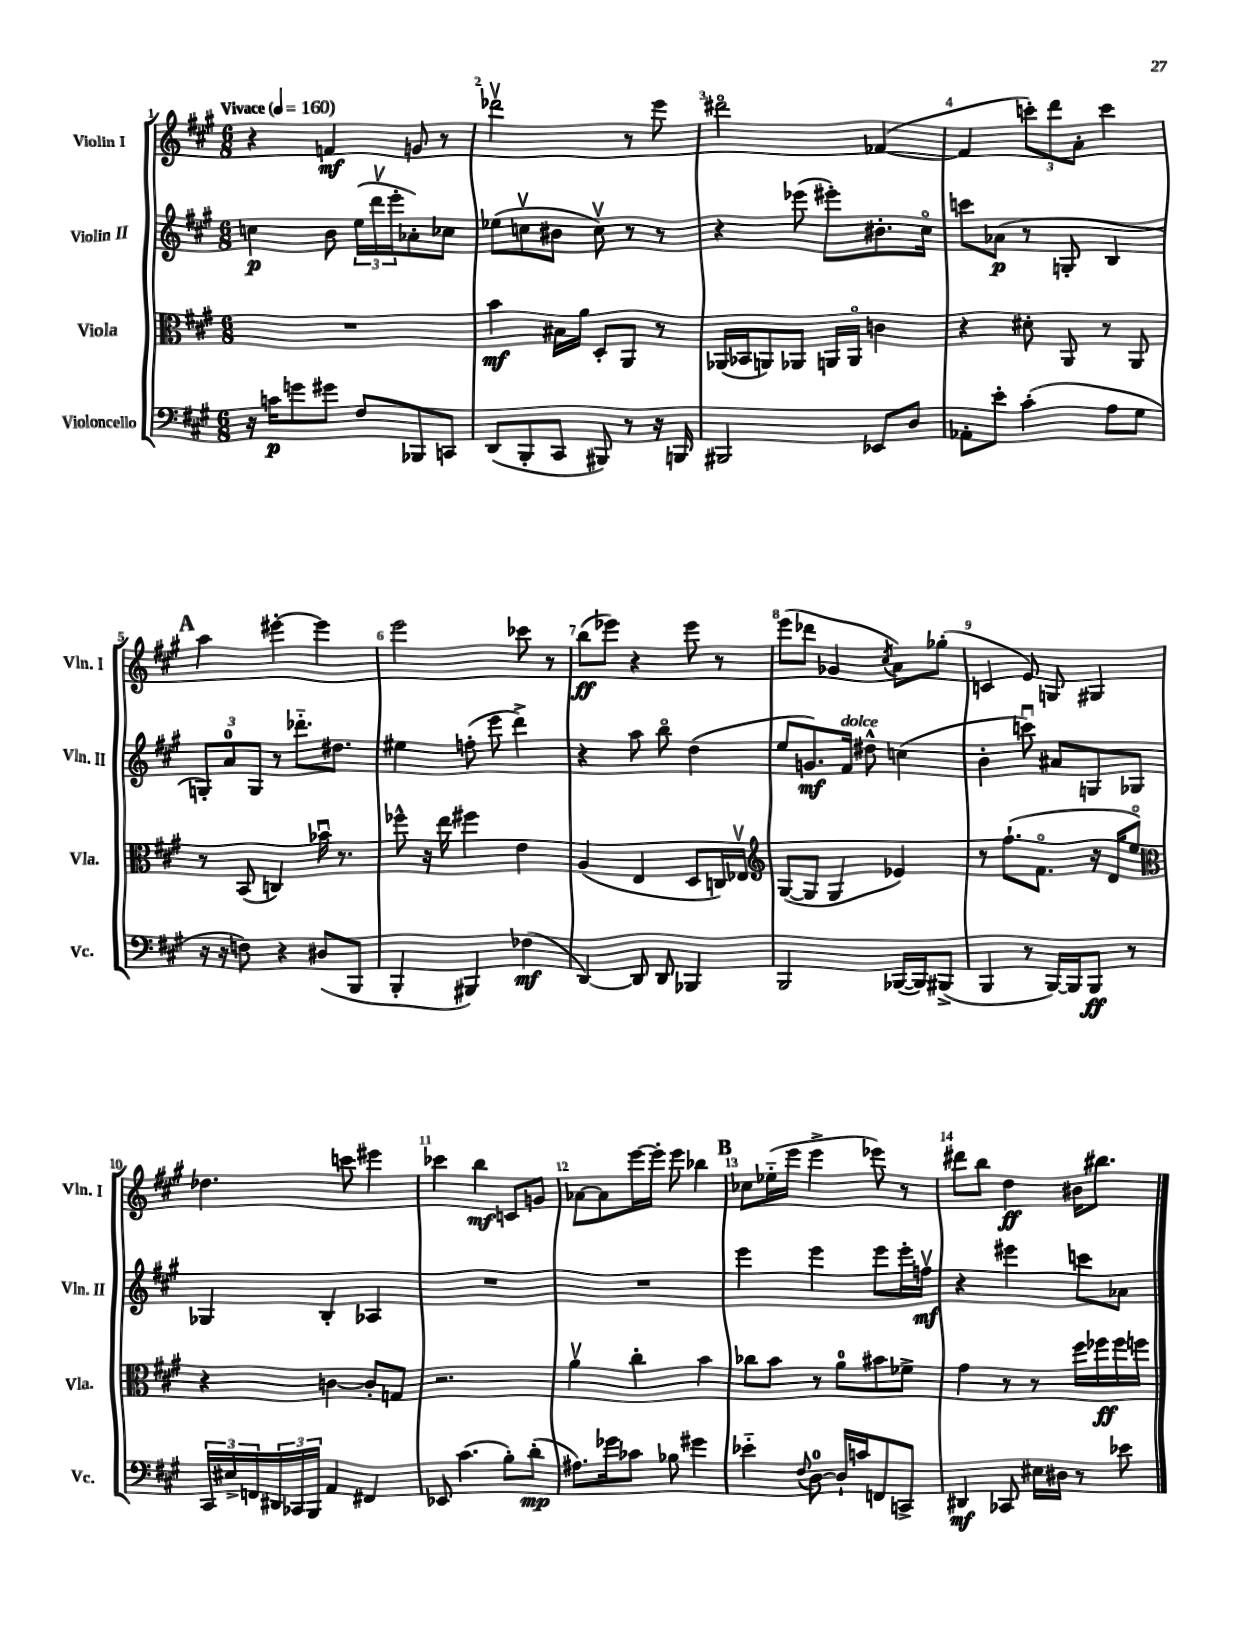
<<
\new StaffGroup <<
\new Staff = "s0" \with { instrumentName = "Violin I" shortInstrumentName = "Vln. I" } {
    \clef treble \key a \major \numericTimeSignature \time 6/8 \tempo "Vivace" 4 = 160
    r4 f'4\mf g'8 r8 |
    des'''2\upbow r8 e'''8 |
    dis'''2\flageolet fes'4~( |
    fes'4 \tuplet 3/2 { c'''8-.) d'''8 a'8-. } c'''4 |
    \mark \markup { \bold "A" } a''4 eis'''4~-. eis'''4 |
    e'''2 ces'''8 r8 |
    b''8\ff( ees'''8) r4 ees'''8 r8 |
    e'''8( des'''8 ges'4 \acciaccatura { cis''8 } a'8) ges''8-.( |
    c'4 e'8) g8 gis4 |
    des''4. c'''8 eis'''4 |
    ces'''4 b''4\mf c'8 g'8 |
    aes'8~ aes'8 e'''16~ e'''16-. e'''8 bes''4 |
    \mark \markup { \bold "B" } ces''8 ees''16-_( e'''16 e'''4-> ees'''8) r8 |
    dis'''8 b''8 d''4\ff bis'16 bis''8. \bar "|." |
}
\new Staff = "s1" \with { instrumentName = "Violin II" shortInstrumentName = "Vln. II" } {
    \clef treble \key a \major \numericTimeSignature \time 6/8
    c''4\p b'8 \tuplet 3/2 { e''16( d'''16\upbow e'''16-. } aes'8-.) ces''8 |
    ees''8( c''8\upbow bis'8 c''8\upbow) r8 r8 |
    r4 ees'''8( eis'''8-.) bis'8.-. cis''16\flageolet |
    c'''8 aes'8\p( r8 g8-. b4 |
    \mark \markup { \bold "A" } \tuplet 3/2 { g8-.) a'8-0 g8 } r8 des'''8.-_ dis''8. |
    eis''4 f''8-.( e'''8 d'''4->) |
    r4 a''8 b''8\flageolet d''4( |
    e''8 g'8.\mf) fis'16^\markup { \italic "dolce" } dis''8-^ c''4( |
    b'4-. c'''8\downbow) ais'8 g8 ges8 |
    ges4 b4-. aes4 |
    R2. |
    R2. |
    \mark \markup { \bold "B" } e'''4 e'''4 e'''8 e'''16-. f''16\upbow\mf |
    r4 eis'''4 c'''8 aes'8 \bar "|." |
}
\new Staff = "s2" \with { instrumentName = "Viola" shortInstrumentName = "Vla." } {
    \clef alto \key a \major \numericTimeSignature \time 6/8
    R2. |
    b'4\mf bis16 a'16 d8-. a,8 r8 |
    aes,16( bes,16 a,8) aes,8 a,16 a,16\flageolet c'4 |
    r4 dis'8-. a,8 r8 a,8 |
    \mark \markup { \bold "A" } r8 b,8( c4) bes'16\downbow r8. |
    fes''8-^ r16 e''16 fis''4 e'4 |
    a4( e4 d8 c16) ees16\upbow |
    \clef treble gis8~( gis8 gis4 ees'4) |
    r8 fis''8.-!( fis'8.\flageolet r16 d'16 e''8\flageolet) |
    \clef alto r4 c'4~ c'8-. g8 |
    r2. |
    a'4\upbow cis''4-. b'4 |
    \mark \markup { \bold "B" } ces''8 b'8 r8 a'8-0 bis'8 fes'8-> |
    gis'4 r8 r8 fis''16 fes''16\ff fes''16 f''16 \bar "|." |
}
\new Staff = "s3" \with { instrumentName = "Violoncello" shortInstrumentName = "Vc." } {
    \clef bass \key a \major \numericTimeSignature \time 6/8
    r16 c'16\p g'8 gis'8 fis8 bes,,8 c,8 |
    d,8( b,,8-. cis,8 bis,,8) r8 r16 b,,16 |
    bis,,2 ees,8 d8 |
    aes,8-. e'8-. cis'4-.( a8 gis8 |
    \mark \markup { \bold "A" } r16 r16 f8) r4 dis8( b,,8 |
    b,,4-. bis,,4) fes4\mf( |
    d,4~) d,8 d,8 bes,,4 |
    b,,2 bes,,16~( bes,,16) bis,,8->( |
    b,,4 r8 b,,16~) b,,16 b,,8\ff r8 |
    \tuplet 3/2 { cis,16 eis16-> f,16 } \tuplet 3/2 { dis,16 ces,16 b,,16 } a,4 fis,4 |
    ees,8 cis'4.( b8-.) d'8-.\mp( |
    ais8.) ges'16 ces'8 bes8 gis'4 |
    \mark \markup { \bold "B" } ees'4-_ \appoggiatura { fis8 } d8-0~ d16-! c'16 f,8 c,8-> |
    dis,4\mf ces,8 eis16 dis16 r8 ees'8 \bar "|." |
}
>>
>>
\layout { \context { \Score \override BarNumber.break-visibility = ##(#f #t #t) barNumberVisibility = #all-bar-numbers-visible } }
